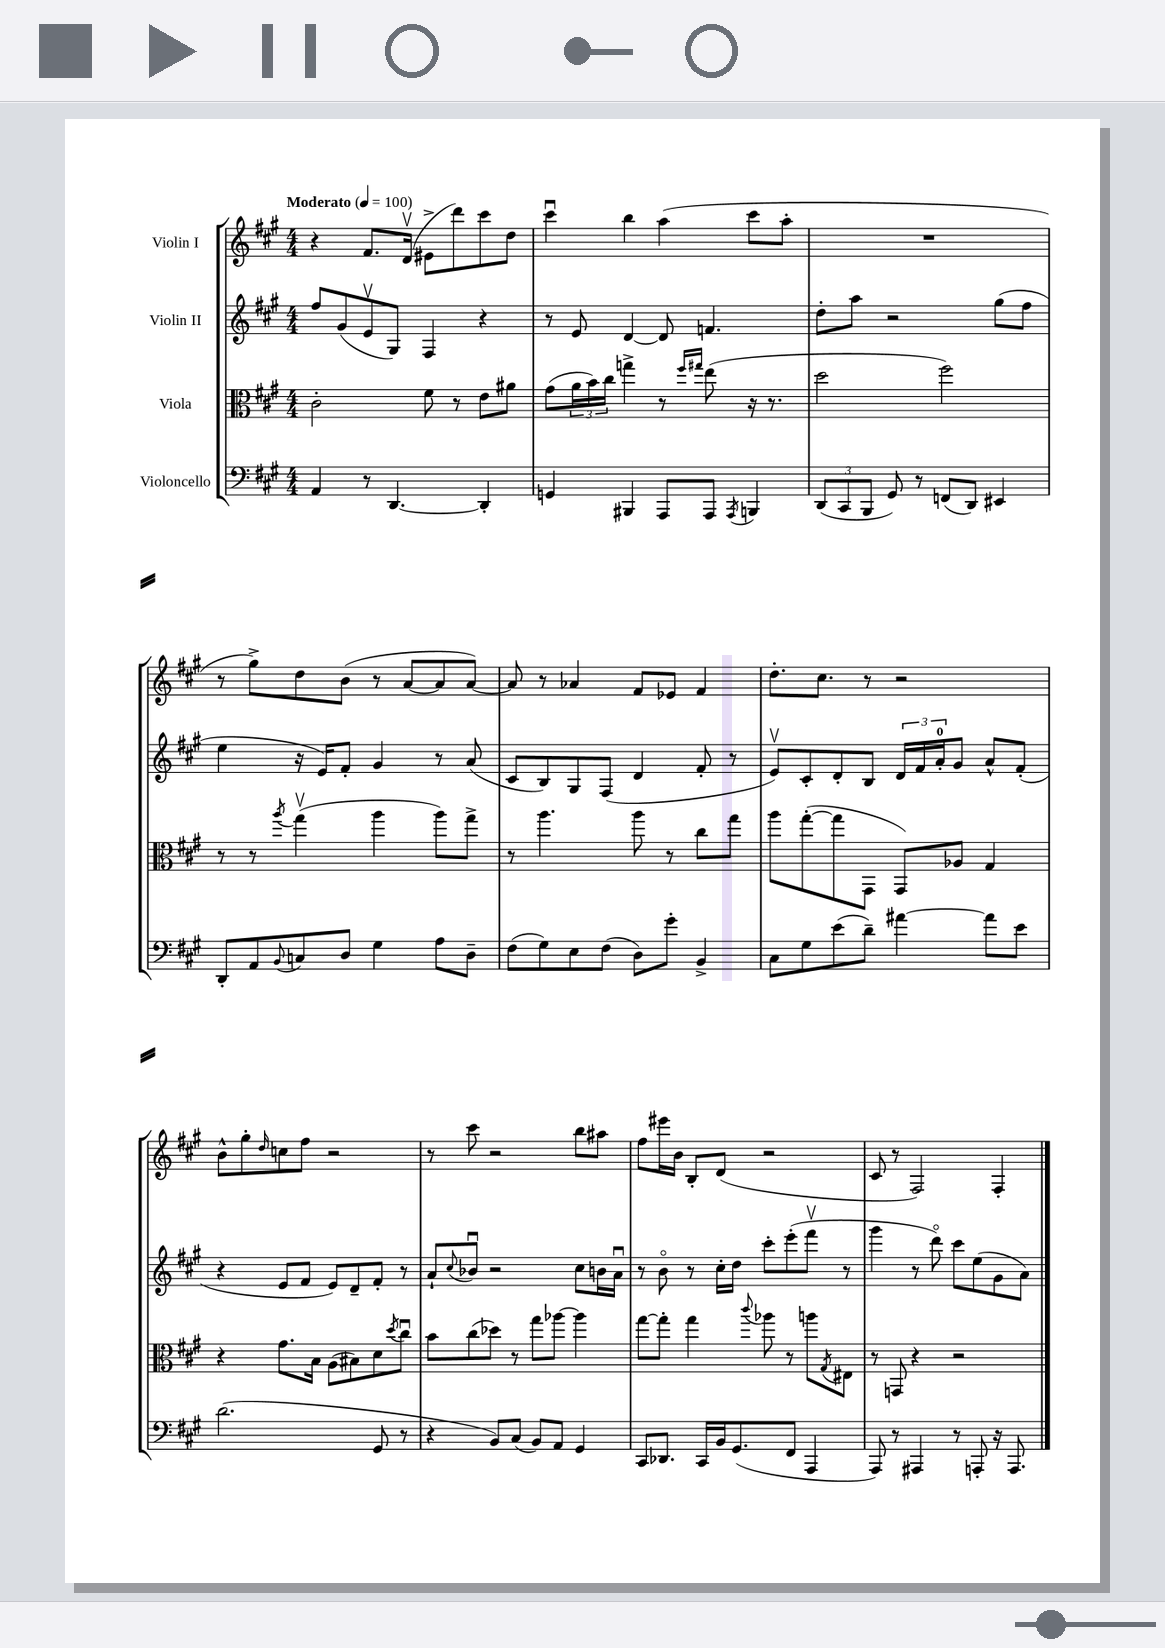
<<
\new StaffGroup <<
\new Staff = "s0" \with { instrumentName = "Violin I" } {
    \clef treble \key a \major \numericTimeSignature \time 4/4 \tempo "Moderato" 4 = 100
    r4 fis'8. d'16\upbow( eis'8-> d'''8) cis'''8 d''8 |
    cis'''4\downbow b''4 a''4( cis'''8 a''8-. |
    R1 |
    r8 gis''8->) d''8 b'8( r8 a'8~ a'8 a'8~) |
    a'8 r8 aes'4 fis'8 ees'8 fis'4 |
    d''8.-. cis''8. r8 r2 |
    b'8-^ gis''8-. \grace { d''16 } c''8 fis''8 r2 |
    r8 cis'''8 r2 b''8 ais''8 |
    fis''8 eis'''16 b'16 b8-. d'8( r2 |
    cis'8 r8 fis2) fis4-. \bar "|." |
}
\new Staff = "s1" \with { instrumentName = "Violin II" } {
    \clef treble \key a \major \numericTimeSignature \time 4/4
    fis''8 gis'8( e'8\upbow gis8) fis4 r4 |
    r8 e'8 d'4~ d'8 f'4. |
    d''8-. a''8 r2 gis''8( fis''8 |
    e''4 r16 e'16) fis'8-. gis'4 r8 a'8( |
    cis'8 b8) gis8 fis8( d'4 fis'8-. r8 |
    e'8\upbow) cis'8-. d'8-. b8 \tuplet 3/2 { d'16 fis'16 a'16-0-. } gis'8 a'8-^ fis'8-.( |
    r4 e'8 fis'8 e'8) d'8-- fis'8-. r8 |
    a'8-! \appoggiatura { cis''8 } bes'8\downbow r2 cis''8 b'16 a'16\downbow |
    r8 b'8\flageolet r8 cis''16-. d''16 cis'''8-. e'''8-.( fis'''8\upbow r8 |
    gis'''4 r8 d'''8\flageolet) cis'''8 e''8( gis'8 a'8) \bar "|." |
}
\new Staff = "s2" \with { instrumentName = "Viola" } {
    \clef alto \key a \major \numericTimeSignature \time 4/4
    cis'2-. fis'8 r8 e'8 ais'8 |
    gis'8( \tuplet 3/2 { a'16 b'16) cis''16 } g''4-> r8 \grace { fis''16 gis''16 } e''8( r16 r8. |
    d''2 fis''2) |
    r8 r8 \acciaccatura { a''8 } gis''4\upbow( a''4 a''8) gis''8-> |
    r8 a''4. a''8 r8 cis''8 gis''8 |
    a''8 gis''8~-.( gis''8 gis,8 gis,8) aes8 gis4 |
    r4 gis'8. b16 a8( bis8) d'8 \acciaccatura { d''8 } cis''8\downbow |
    b'8 cis''8( des''8) r8 gis''8 aes''8~ aes''4 |
    gis''8~ gis''8-. gis''4 \appoggiatura { cis'''8 } aes''8 r8 a''8 \acciaccatura { gis8 } eis8 |
    r8 g,8 r4 r2 \bar "|." |
}
\new Staff = "s3" \with { instrumentName = "Violoncello" } {
    \clef bass \key a \major \numericTimeSignature \time 4/4
    a,4 r8 d,4.~ d,4-. |
    g,4 bis,,4 a,,8 a,,8 \acciaccatura { a,,8 } b,,4 |
    \tuplet 3/2 { d,8( cis,8 b,,8 } gis,8) r8 f,8( d,8) eis,4 |
    d,8-. a,8 \appoggiatura { b,8 } c8 d8 gis4 a8 d8-- |
    fis8( gis8) e8 fis8( d8) gis'8-. b,4-> |
    cis8 gis8 e'8( d'8--) ais'4~ ais'8 e'8 |
    d'2.( gis,8 r8 |
    r4 b,8) cis8( b,8) a,8 gis,4 |
    cis,8 des,8. cis,16 b,16 gis,8.( fis,8 a,,4 |
    a,,8) r8 ais,,4 r8 a,,8-. r16 a,,8. \bar "|." |
}
>>
>>
\layout { \context { \Score \remove "Bar_number_engraver" } }
